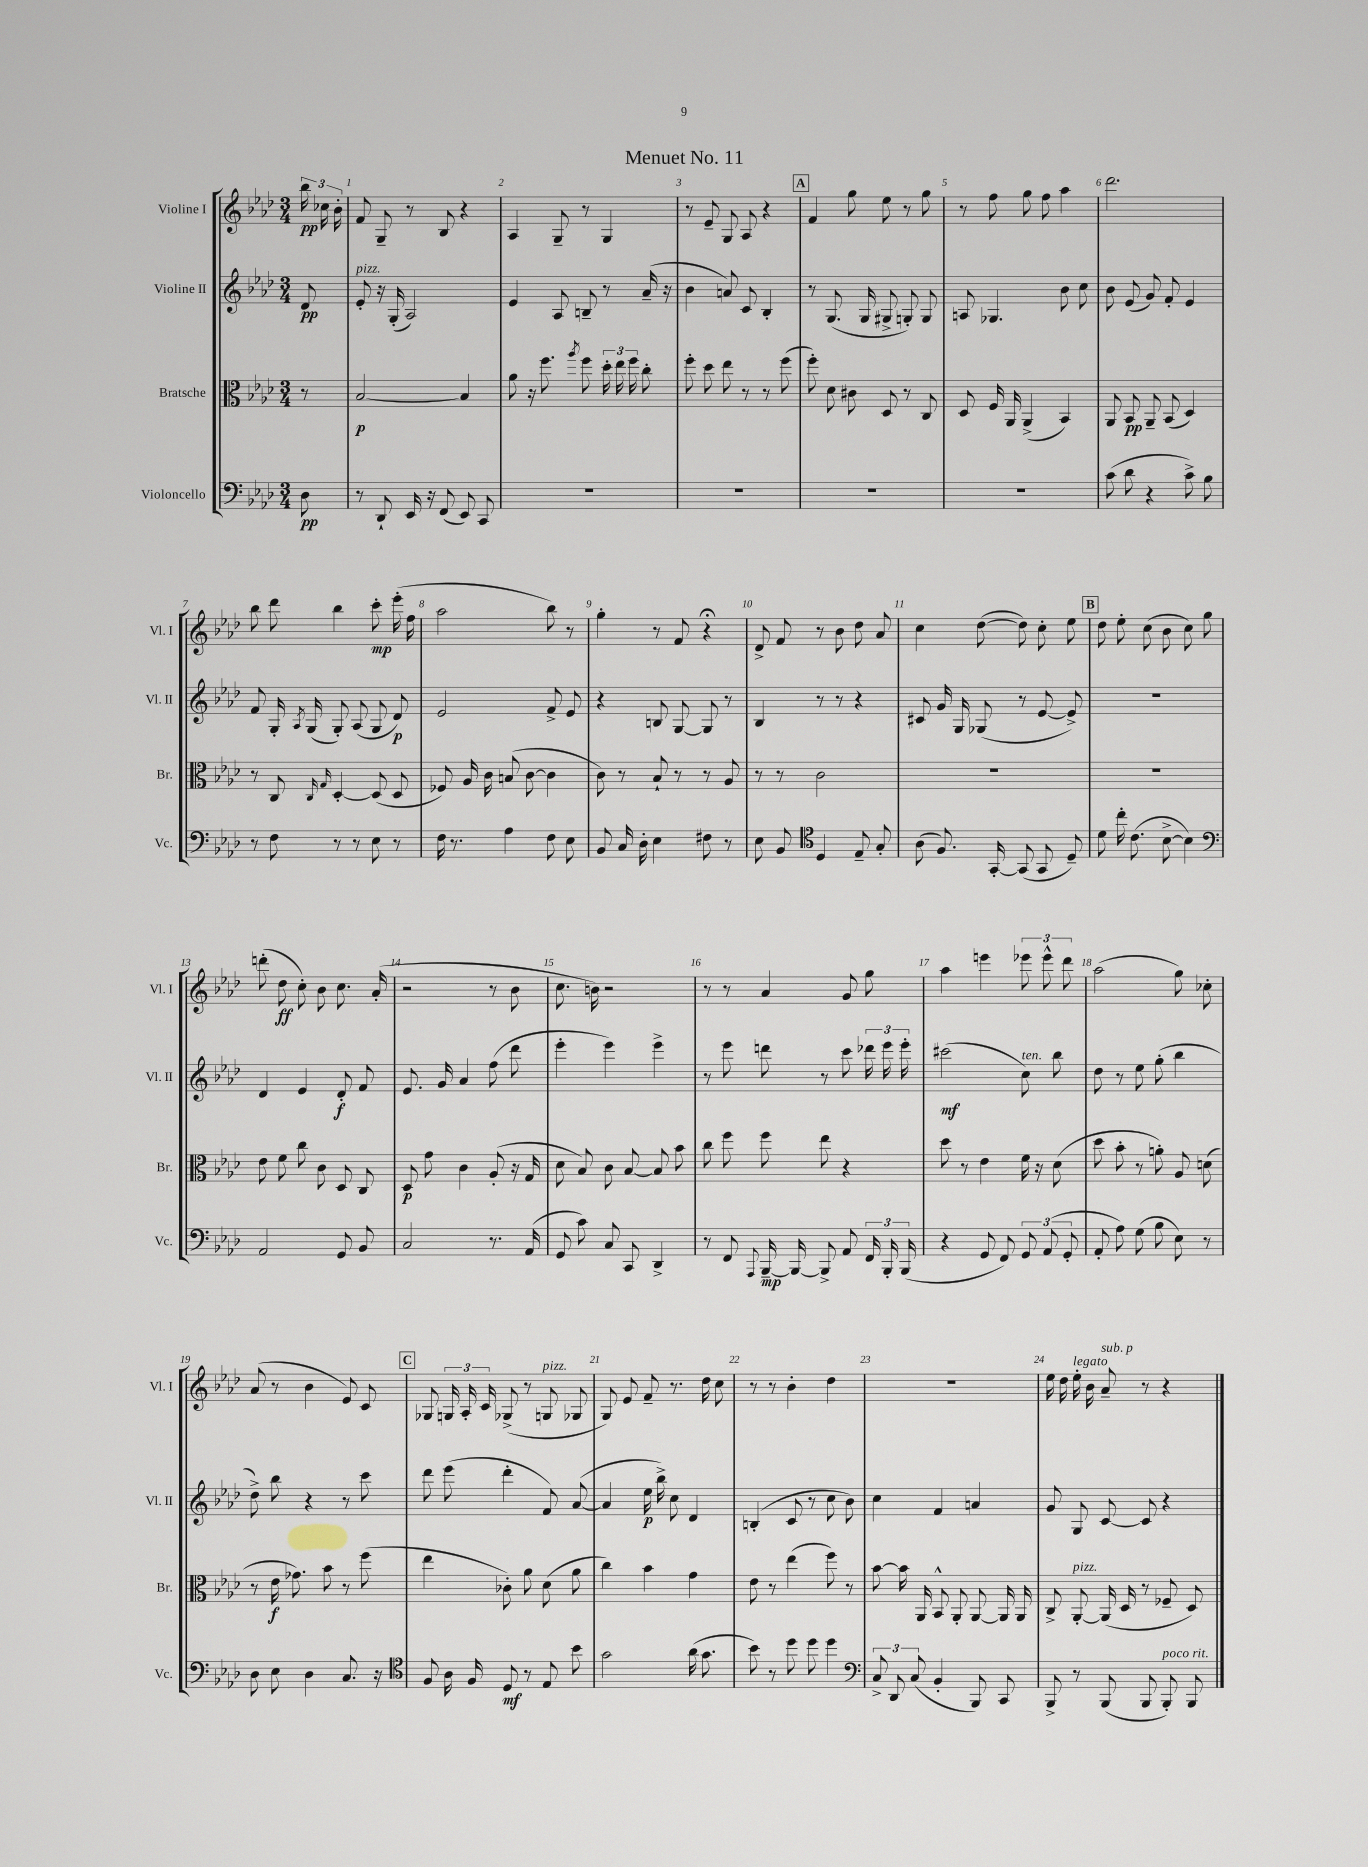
\header { title = "Menuet No. 11" }
<<
\new StaffGroup <<
\new Staff = "s0" \with { instrumentName = "Violine I" shortInstrumentName = "Vl. I" } {
    \clef treble \key aes \major \numericTimeSignature \time 3/4 \partial 8
    \autoBeamOff \tuplet 3/2 { bes''16\pp ces''16 bes'16-. } |
    f'8 g8-- r8 bes8 r4 |
    aes4 g8-- r8 g4 |
    r8 ees'8-- g8 aes8 r4 |
    \mark \markup { \box "A" } f'4 g''8 ees''8 r8 g''8 |
    r8 f''8 g''8 f''8 aes''4 |
    des'''2. |
    bes''8 des'''8 bes''4 c'''8-.\mp ees'''16-.( f''16 |
    aes''2 bes''8) r8 |
    g''4-. r8 f'8 r4\fermata |
    des'8-> f'8 r8 bes'8 des''8 aes'8 |
    c''4 des''8~( des''8) c''8-. ees''8 |
    \mark \markup { \box "B" } des''8 ees''8-. c''8( bes'8 c''8) g''8 |
    d'''8-.( des''8\ff c''8-.) bes'8 c''8. aes'16-.( |
    r2 r8 bes'8 |
    c''8. b'16) r2 |
    r8 r8 aes'4 g'8 g''8 |
    aes''4 e'''4 \tuplet 3/2 { ees'''8 ees'''8-^ des'''8 } |
    aes''2( g''8) ces''8-. |
    aes'8( r8 bes'4 ees'8) c'8 |
    \mark \markup { \box "C" } ges8 \tuplet 3/2 { g16 aes16-. c'16 } ges8->( r8 g8^\markup { \italic "pizz." } ges8 |
    g8) ees'8 f'8-- r8. des''16 c''8 |
    r8 r8 bes'4-. des''4 |
    R2. |
    ees''16 des''16 ees''16-.^\markup { \italic "legato" } bes'16 aes'8--^\markup { \italic "sub. p" } r8 r4 \bar "|." |
}
\new Staff = "s1" \with { instrumentName = "Violine II" shortInstrumentName = "Vl. II" } {
    \clef treble \key aes \major \numericTimeSignature \time 3/4 \partial 8
    \autoBeamOff des'8\pp |
    ees'8-.^\markup { \italic "pizz." } r16 g16-.( aes2) |
    ees'4 aes8 b8-- r8 aes'16--( r16 |
    bes'4 a'8) c'8 bes4-. |
    \mark \markup { \box "A" } r8 g8.( g16 gis8-> g8-.) g8 |
    a8 ges4. bes'8 c''8 |
    bes'8 ees'8( g'8) f'8-. ees'4 |
    f'8 g16-. \acciaccatura { aes8 } g16( g8-.) aes8( g8 des'8\p) |
    ees'2 f'8-> ees'8 |
    r4 b8 g8~ g8 r8 |
    bes4 r8 r8 r4 |
    cis'8 g'16 g16 ges8( r8 ees'8~ ees'8->) |
    \mark \markup { \box "B" } R2. |
    des'4 ees'4 des'8-.\f f'8 |
    ees'8. g'16 aes'4 f''8( des'''8 |
    ees'''4-. ees'''4) ees'''4-> |
    r8 ees'''8 d'''8 r8 c'''8 \tuplet 3/2 { des'''16 ees'''16 ees'''16-. } |
    cis'''2\mf( c''8^\markup { \italic "ten." }) bes''8 |
    des''8 r8 ees''8 g''8-.( bes''4 |
    des''8->) bes''8 r4 r8 c'''8 |
    \mark \markup { \box "C" } des'''8 ees'''8( des'''4-. f'8) aes'8~( |
    aes'4 ees''16\p bes''16->) c''8 des'4 |
    b4-.( c'8 r8 c''8 bes'8) |
    c''4 f'4 a'4 |
    g'8 g8 c'8~ c'8 r4 \bar "|." |
}
\new Staff = "s2" \with { instrumentName = "Bratsche" shortInstrumentName = "Br." } {
    \clef alto \key aes \major \numericTimeSignature \time 3/4 \partial 8
    \autoBeamOff r8 |
    bes2~\p bes4 |
    aes'8 r16 f''8. \acciaccatura { aes''8 } f''8 \tuplet 3/2 { des''16-. ees''16 f''16 } c''8-. |
    f''8-. des''8 ees''8 r8 r8 f''8( |
    \mark \markup { \box "A" } f''8-.) des'8 cis'8 des8 r8 c8 |
    des8 f16 aes,16 aes,4->( bes,4) |
    aes,8 bes,8\pp aes,8-- bes,8( des4) |
    r8 c8 \grace { c16 g16 } des4~-. des8( des8 |
    fes8) aes16 c'16 b8( c'8~ c'4 |
    c'8) r8 bes8-! r8 r8 aes8 |
    r8 r8 c'2 |
    R2. |
    \mark \markup { \box "B" } R2. |
    ees'8 f'8 c''8 c'8 des8 c8 |
    des8\p g'8 c'4 aes8-.( r16 g16 |
    des'8 bes8) c'8 bes8~ bes8 bes'8 |
    c''8 f''8 f''8 ees''8 r4 |
    des''8 r8 ees'4 f'16 r16 des'8( |
    des''8 bes'8-. r8 a'8-.) aes8 d'8( |
    r8 ees'16\f ges'8.) bes'8 r8 f''8( |
    \mark \markup { \box "C" } ees''4 ces'8-.) aes'8 des'8( aes'8 |
    c''4) bes'4 g'4 |
    ees'8 r8 ees''4( f''8) r8 |
    bes'8~ bes'16 aes,16 bes,8-^ aes,8-. aes,8~ aes,16 aes,16 |
    c8-> aes,8~-.^\markup { \italic "pizz." } aes,16( des16 r8 fes8-- des8) \bar "|." |
}
\new Staff = "s3" \with { instrumentName = "Violoncello" shortInstrumentName = "Vc." } {
    \clef bass \key aes \major \numericTimeSignature \time 3/4 \partial 8
    \autoBeamOff des8\pp |
    r8 des,8-! ees,16 r16 f,8( ees,8) c,8 |
    R2. |
    R2. |
    \mark \markup { \box "A" } R2. |
    R2. |
    c'8( des'8 r4 c'8->) bes8 |
    r8 f8 r8 r8 ees8 r8 |
    f16 r8. aes4 f8 ees8 |
    bes,8 c16 des16-. ees4 fis8 r8 |
    ees8 bes,8 \clef tenor des4 ees8-- g8-. |
    aes8( f8.) g,16~-. g,8( g,8 des8--) |
    \mark \markup { \box "B" } des'8 c''16-. c'8.( bes8~-> bes4) |
    \clef bass aes,2 g,8 bes,8 |
    c2 r8. aes,16( |
    g,8 c'8) c8 c,8 des,4-> |
    r8 f,8 \appoggiatura { aes,,8 } bes,,16~--\mp bes,,16~ bes,,8-> aes,8 \tuplet 3/2 { f,16 bes,,16-. bes,,16( } |
    r4 g,8 f,8) \tuplet 3/2 { g,8 aes,8( g,8-. } |
    aes,8-. aes8) g8( bes8 ees8) r8 |
    des8 ees8 des4 c8. r16 |
    \mark \markup { \box "C" } \clef tenor f8 aes16 f16 des8\mf r8 ees8 bes'8 |
    g'2 aes'16( g'8. |
    bes'8) r8 des''8 des''8 des''4 |
    \clef bass \tuplet 3/2 { c8-> des,8 c8( } bes,4-. bes,,8) c,8 |
    bes,,8-> r8 bes,,8( bes,,8 bes,,8-.^\markup { \italic "poco rit." }) bes,,8 \bar "|." |
}
>>
>>
\layout { \context { \Score \override BarNumber.break-visibility = ##(#f #t #t) barNumberVisibility = #all-bar-numbers-visible } }
